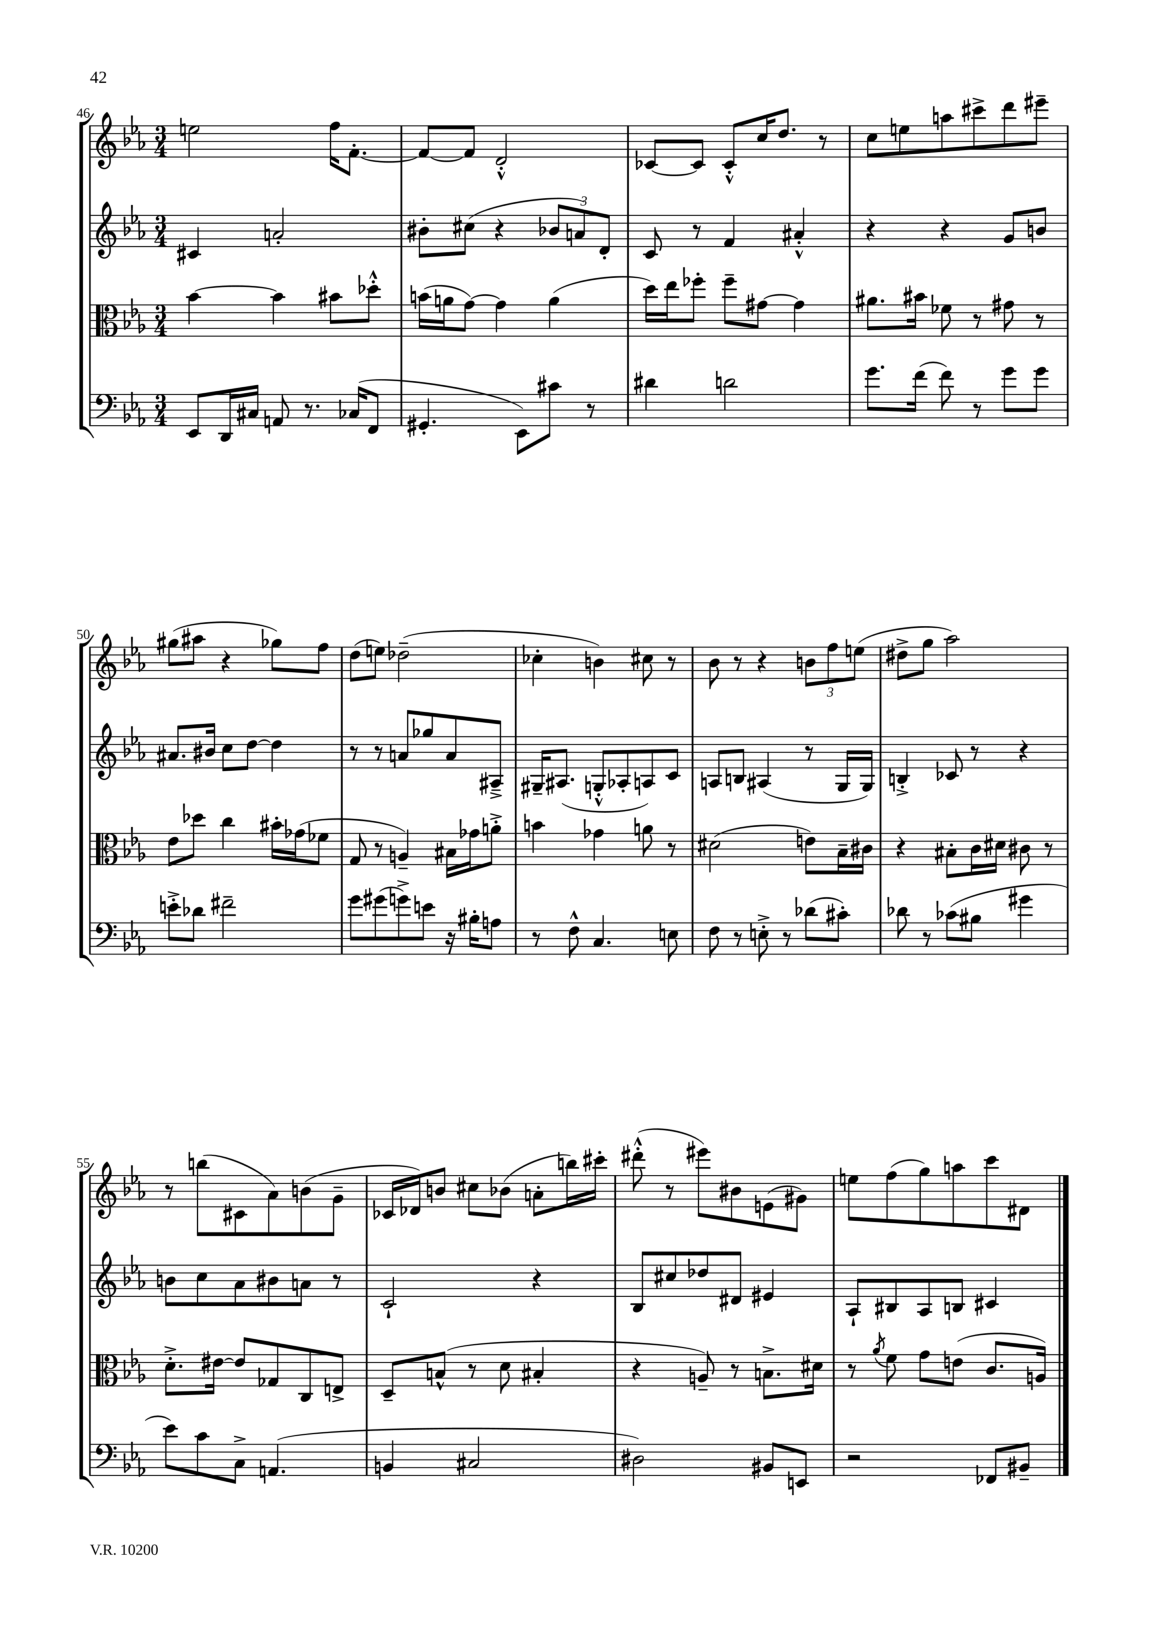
<<
\new StaffGroup <<
\new Staff = "s0" {
    \clef treble \key ees \major \numericTimeSignature \time 3/4
    e''2 f''16 f'8.~-. |
    f'8~ f'8 d'2-.-^ |
    ces'8~ ces'8 ces'8-.-^ c''16 d''8. r8 |
    c''8 e''8 a''8 cis'''8-> d'''8 eis'''8-- |
    gis''8( ais''8 r4 ges''8) f''8 |
    d''8( e''8) des''2--( |
    ces''4-. b'4) cis''8 r8 |
    bes'8 r8 r4 \tuplet 3/2 { b'8 f''8 e''8( } |
    dis''8-> g''8 aes''2) |
    r8 b''8( cis'8 aes'8) b'8( g'8-- |
    ces'16 des'16) b'8 cis''8 bes'8( a'8-. b''16) cis'''16-. |
    dis'''8-.-^( r8 eis'''8) bis'8 e'8( gis'8) |
    e''8 f''8( g''8) a''8 c'''8 dis'8 \bar "|." |
}
\new Staff = "s1" {
    \clef treble \key ees \major \numericTimeSignature \time 3/4
    cis'4 a'2-. |
    bis'8-. cis''8( r4 \tuplet 3/2 { bes'8 a'8) d'8-. } |
    c'8 r8 f'4 ais'4-.-^ |
    r4 r4 g'8 b'8 |
    ais'8. bis'16 c''8 d''8~ d''4 |
    r8 r8 a'8 ges''8 a'8 ais8---> |
    gis16-- ais8.( g8-.-^ aes8-. a8) c'8 |
    a8 b8 ais4( r8 g16 g16) |
    b4-.-> ces'8 r8 r4 |
    b'8 c''8 aes'8 bis'8 a'8 r8 |
    c'2-! r4 |
    bes8 cis''8 des''8 dis'8 eis'4 |
    aes8-! bis8 aes8 b8 cis'4 \bar "|." |
}
\new Staff = "s2" {
    \clef alto \key ees \major \numericTimeSignature \time 3/4
    bes'4~ bes'4 bis'8 des''8-.-^ |
    b'16( a'16 g'8~) g'4 a'4( |
    d''16) ees''16 fes''8-. fes''8-- gis'8~ gis'4 |
    ais'8. bis'16 fes'8 r8 gis'8 r8 |
    ees'8 des''8 c''4 bis'16-. ges'16( fes'8 |
    g8 r8 a4--) bis16 ges'16 a'8-.-> |
    b'4 ges'4 a'8 r8 |
    dis'2( e'8) bes16-- cis'16 |
    r4 bis8-. c'16 dis'16 cis'8 r8 |
    d'8.-.-> eis'16~ eis'8 ges8 c8 e8-> |
    d8-- b8-^( r8 d'8 bis4-. |
    r4 a8--) r8 b8.-> dis'16 |
    r8 \acciaccatura { aes'8 } f'8 g'8 e'8( c'8. a16) \bar "|." |
}
\new Staff = "s3" {
    \clef bass \key ees \major \numericTimeSignature \time 3/4
    ees,8 d,16 cis16 a,8 r8. ces16( f,8 |
    gis,4.-. ees,8) cis'8 r8 |
    dis'4 d'2 |
    g'8. f'16( f'8) r8 g'8 g'8 |
    e'8-.-> des'8 fis'2-- |
    g'8 gis'8( g'8->) e'8 r16 bis16-. a8 |
    r8 f8-^ c4. e8 |
    f8 r8 e8-.-> r8 des'8( cis'8-.) |
    des'8 r8 ces'8( bis8 gis'4 |
    ees'8) c'8 c8-> a,4.( |
    b,4 cis2 |
    dis2) bis,8 e,8 |
    r2 fes,8 bis,8-- \bar "|." |
}
>>
>>
\layout { \context { \Score currentBarNumber = #46 } }
